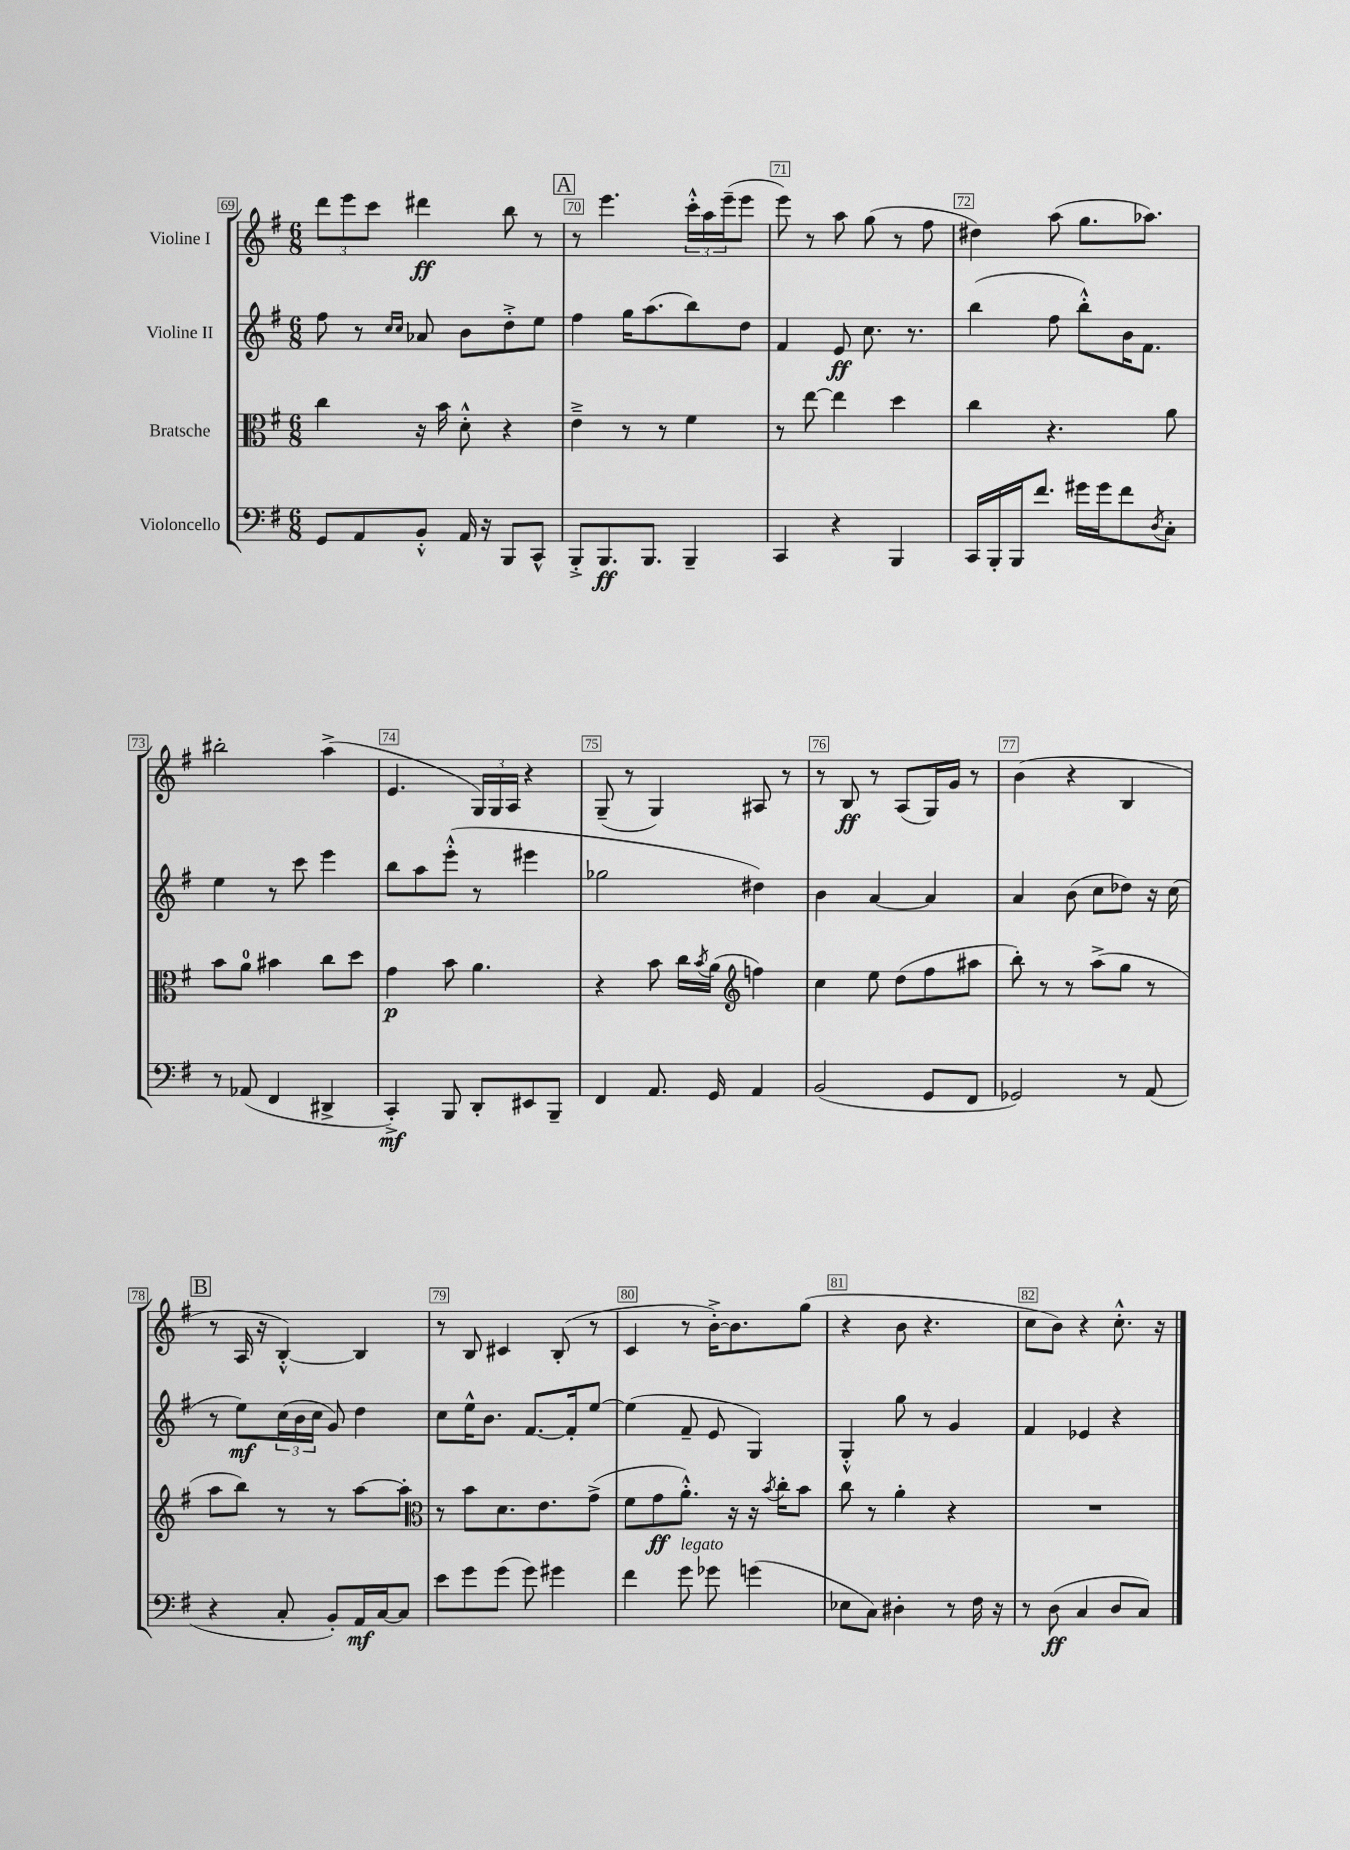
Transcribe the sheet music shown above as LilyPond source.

<<
\new StaffGroup <<
\new Staff = "s0" \with { instrumentName = "Violine I" } {
    \clef treble \key g \major \numericTimeSignature \time 6/8
    \tuplet 3/2 { d'''8 e'''8 c'''8 } dis'''4\ff b''8 r8 |
    \mark \markup { \box "A" } r8 e'''4. \tuplet 3/2 { c'''16-.-^ a''16 e'''16--( } e'''8 |
    e'''8) r8 a''8 g''8( r8 fis''8 |
    dis''4) a''8( g''8. aes''8.) |
    bis''2-. a''4->( |
    e'4. \tuplet 3/2 { g16) g16 a16 } r4 |
    g8--( r8 g4) ais8 r8 |
    r8 b8\ff r8 a8( g16) g'16 r8 |
    b'4( r4 b4 |
    \mark \markup { \box "B" } r8 a16 r16 b4~-.-^) b4 |
    r8 b8 cis'4 b8-.( r8 |
    c'4 r8 b'16~-.->) b'8. g''8( |
    r4 b'8 r4. |
    c''8 b'8) r4 c''8.-.-^ r16 \bar "|." |
}
\new Staff = "s1" \with { instrumentName = "Violine II" } {
    \clef treble \key g \major \numericTimeSignature \time 6/8
    fis''8 r8 \grace { c''16 c''16 } aes'8 b'8 d''8-.-> e''8 |
    \mark \markup { \box "A" } fis''4 g''16 a''8.( b''8) d''8 |
    fis'4 e'8\ff c''8. r8. |
    b''4( fis''8 b''8-.-^) b'16 fis'8. |
    e''4 r8 c'''8 e'''4 |
    b''8 a''8 e'''8-.-^( r8 eis'''4 |
    ges''2 dis''4) |
    b'4 a'4~ a'4 |
    a'4 b'8( c''8 des''8) r16 c''16( |
    \mark \markup { \box "B" } r8 e''8\mf) \tuplet 3/2 { c''16( b'16 c''16 } g'8) d''4 |
    c''8 e''16-^ b'8. fis'8.~ fis'16-. e''8~ |
    e''4( fis'8-- e'8 g4) |
    g4-.-^ g''8 r8 g'4 |
    fis'4 ees'4 r4 \bar "|." |
}
\new Staff = "s2" \with { instrumentName = "Bratsche" } {
    \clef alto \key g \major \numericTimeSignature \time 6/8
    c''4 r16 b'16 d'8-.-^ r4 |
    \mark \markup { \box "A" } e'4---> r8 r8 fis'4 |
    r8 e''8~ e''4 d''4 |
    c''4 r4. a'8 |
    b'8 a'8-0 bis'4 c''8 d''8 |
    g'4\p b'8 a'4. |
    r4 b'8 c''16 \acciaccatura { b'8 } a'16( \clef treble f''4) |
    c''4 e''8 d''8( fis''8 ais''8 |
    b''8-.) r8 r8 a''8->( g''8 r8 |
    \mark \markup { \box "B" } a''8 b''8) r8 r8 a''8~ a''8-. |
    \clef alto r8 b'8 d'8. e'8. g'8->( |
    fis'8 g'8\ff a'8.-.-^) r16 r16 \acciaccatura { b'8 } c''16-. b'8 |
    c''8 r8 a'4-. r4 |
    R2. \bar "|." |
}
\new Staff = "s3" \with { instrumentName = "Violoncello" } {
    \clef bass \key g \major \numericTimeSignature \time 6/8
    g,8 a,8 b,8-.-^ a,16 r16 b,,8 c,8-^ |
    \mark \markup { \box "A" } b,,8-.-> b,,8.\ff b,,8. b,,4-- |
    c,4 r4 b,,4 |
    c,16 b,,16-. b,,16 fis'8. gis'16 gis'16 fis'8 \acciaccatura { d8 } c8-. |
    r8 aes,8( fis,4 dis,4-> |
    c,4-.->\mf) b,,8 d,8-. eis,8 b,,8-- |
    fis,4 a,8. g,16 a,4 |
    b,2( g,8 fis,8 |
    ges,2) r8 a,8( |
    \mark \markup { \box "B" } r4 c8-. b,8-.) a,16\mf c16~ c8 |
    e'8 g'8 g'8( g'8) gis'4 |
    fis'4 g'8^\markup { \italic "legato" } ges'8 g'4( |
    ees8 c8) dis4-. r8 fis16 r16 |
    r8 d8\ff( c4 d8 c8) \bar "|." |
}
>>
>>
\layout { \context { \Score currentBarNumber = #69 \override BarNumber.break-visibility = ##(#f #t #t) barNumberVisibility = #all-bar-numbers-visible \override BarNumber.stencil = #(make-stencil-boxer 0.1 0.3 ly:text-interface::print) } }
